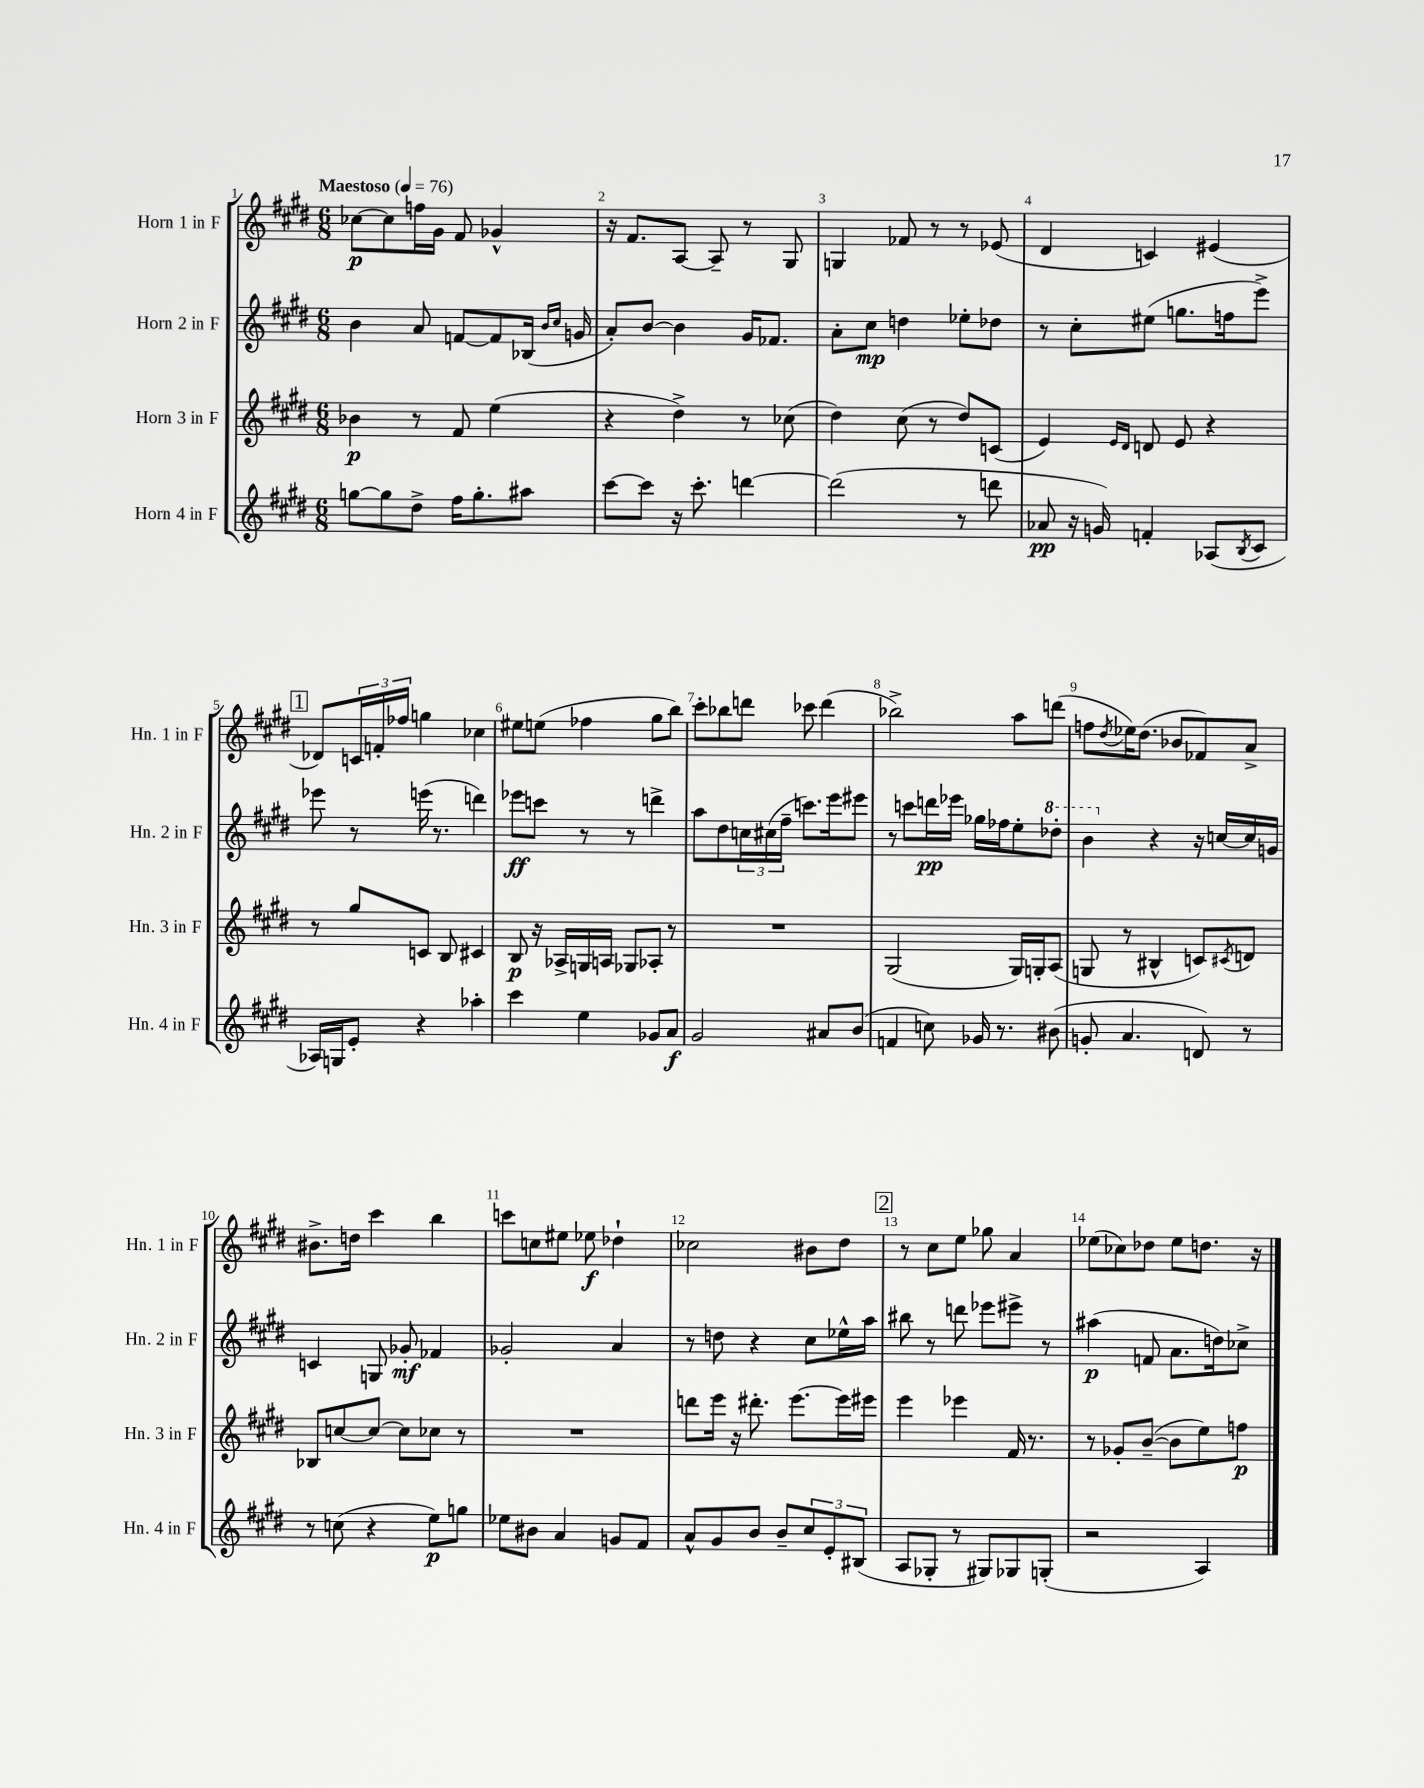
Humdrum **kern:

**kern	**dynam	**kern	**dynam	**kern	**dynam	**kern	**dynam
*part4	*part4	*part3	*part3	*part2	*part2	*part1	*part1
*staff4	*staff4	*staff3	*staff3	*staff2	*staff2	*staff1	*staff1
*I"Horn 4 in F	*	*I"Horn 3 in F	*	*I"Horn 2 in F	*	*I"Horn 1 in F	*
*I'Hn. 4 in F	*	*I'Hn. 3 in F	*	*I'Hn. 2 in F	*	*I'Hn. 1 in F	*
*clefG2	*	*clefG2	*	*clefG2	*	*clefG2	*
*k[f#c#g#d#]	*	*k[f#c#g#d#]	*	*k[f#c#g#d#]	*	*k[f#c#g#d#]	*
*M6/8	*	*M6/8	*	*M6/8	*	*M6/8	*
*MM76	*	*MM76	*	*MM76	*	*MM76	*
=1	=1	=1	=1	=1	=1	=1	=1
!	!	!	!	!	!	!LO:TX:a:B:t=Maestoso	!
[8ggn\L	.	4b-X\	p	4b\	.	[8cc-X\L	p
8gg\]	.	.	.	.	.	8cc-\]	.
8dd#^\J	.	8r	.	8a/	.	16ffn\L	.
.	.	.	.	.	.	16g#\JJ	.
16ff#\KL	.	8f#/	.	[8fn/L	.	8f#/	.
8.gg'\	.	.	.	.	.	.	.
.	.	(4ee\	.	8f/]	.	4g-X^^/	.
8aa#X\J	.	.	.	(16B-X/Jk	.	.	.
.	.	.	.	16qqb/LL	.	.	.
.	.	.	.	16qqcc#/JJ	.	.	.
.	.	.	.	16gn/	.	.	.
=2	=2	=2	=2	=2	=2	=2	=2
[8ccc#\L	.	4r	.	8a'/L)	.	16r	.
.	.	.	.	.	.	8.f#/L	.
8ccc#\J]	.	.	.	[8b/J	.	.	.
16r	.	4dd#^\)	.	4b\]	.	[8A/J	.
8.ccc#'\	.	.	.	.	.	.	.
.	.	.	.	.	.	8A~/]	.
[4dddn\	.	8r	.	16g#/KL	.	8r	.
.	.	.	.	8.f-X/J	.	.	.
.	.	(8cc-X\	.	.	.	8G#/	.
=3	=3	=3	=3	=3	=3	=3	=3
(2ddd\]	.	4dd#\)	.	8a'\L	.	4Gn/	.
.	.	.	.	8cc#\J	mp	.	.
.	.	(8cc#\	.	4ddn\	.	8f-X/	.
.	.	8r	.	.	.	8r	.
8r	.	8dd#/L)	.	8ee-X'\L	.	8r	.
8dddn\	.	(8cn/J	.	8dd-X\J	.	(8e-X/	.
=4	=4	=4	=4	=4	=4	=4	=4
8a-X/	pp	4e/)	.	8r	.	4d#/	.
16r	.	.	.	8cc#'\L	.	.	.
16gn/)	.	.	.	.	.	.	.
.	.	16qqe/LL	.	.	.	.	.
.	.	16qqd#/JJ	.	.	.	.	.
4fn'/	.	8dn/	.	(8ee#X\J	.	4cn/)	.
.	.	8e/	.	8.ggn\L	.	.	.
(8A-X/L	.	4r	.	.	.	(4e#X/	.
.	.	.	.	16ffn\k	.	.	.
8qB/	.	.	.	.	.	.	.
8c#/J	.	.	.	8eee^\J)	.	.	.
!!LO:LB:g=z
!!LO:REH:place=s1:t=1
=5	=5	=5	=5	=5	=5	=5	=5
16A-X/LL)	.	8r	.	8eee-X\	.	8d-X/L)	.
16Gn/J	.	.	.	.	.	.	.
8e'/J	.	8gg#/L	.	8r	.	24cn/L	.
.	.	.	.	.	.	24fn'/	.
.	.	.	.	.	.	24ff-X/JJ	.
4r	.	8cn/J	.	(16eeen\	.	4ggn\	.
.	.	.	.	8.r	.	.	.
.	.	8B/	.	.	.	.	.
4aa-X'\	.	4c#X/	.	4dddn\)	.	4cc-X\	.
=6	=6	=6	=6	=6	=6	=6	=6
4ccc#\	.	8B/	p	8eee-X\L	ff	8ee#X\L	.
.	.	16r	.	8cccn\J	.	(8een\J	.
.	.	16A-X^/LL	.	.	.	.	.
4ee\	.	16Gn/	.	8r	.	4ff-X\	.
.	.	16An/JJ	.	.	.	.	.
.	.	8G-X/L	.	8r	.	.	.
8g-X/L	.	8A-X'/J	.	4dddn^\	.	8gg#\L	.
8a/J	f	8r	.	.	.	8bb\J)	.
=7	=7	=7	=7	=7	=7	=7	=7
2g#/	.	2.r	.	8aa\L	.	8ccc#'\L	.
.	.	.	.	8dd#\	.	8bb-X\	.
.	.	.	.	24ccn\L	.	8dddn\J	.
.	.	.	.	(24cc#X\	.	.	.
.	.	.	.	24ff#~\JJ	.	.	.
.	.	.	.	8.cccn\L)	.	8ccc-X\	.
8a#X/L	.	.	.	.	.	(4ddd\	.
.	.	.	.	16eee\k	.	.	.
(8b/J	.	.	.	8eee#X\J	.	.	.
=8	=8	=8	=8	=8	=8	=8	=8
4fn/	.	(2G#/	.	8r	.	2bb-X^\)	.
.	.	.	.	8cccn\L	.	.	.
8ccn\)	.	.	.	16dddn\L	pp	.	.
.	.	.	.	16eee-X\JJ	.	.	.
16g-X/	.	.	.	16gg-X\LL	.	.	.
8.r	.	.	.	16ff-X\J	.	.	.
.	.	16G#/LL)	.	8ee'\	.	8aa\L	.
.	.	16Gn'/J	.	.	.	.	.
*	*	*	*	*8va	*	*	*
(8b#X\	.	(8A/J	.	8ddd-X'\J	.	(8dddn\J	.
=9	=9	=9	=9	=9	=9	=9	=9
8gn'/	.	8Gn/	.	4bb\	.	8ffn\L	.
.	.	.	.	.	.	8qdd#/	.
4.a/	.	8r	.	.	.	16ee-X\K)	.
.	.	.	.	.	.	(8.dd#\J	.
*	*	*	*	*X8va	*	*	*
.	.	4B#X^^/	.	4r	.	.	.
.	.	.	.	.	.	8b-X/L	.
8dn/)	.	8cn/L)	.	16r	.	8f-X/)	.
.	.	.	.	[16ccn/LL	.	.	.
.	.	8qc#X/	.	.	.	.	.
8r	.	8dn/J	.	16cc/]	.	8a^/J	.
.	.	.	.	16gn/JJ	.	.	.
!!LO:LB:g=z
=10	=10	=10	=10	=10	=10	=10	=10
8r	.	8B-X/L	.	4cn/	.	8.b#X^\L	.
(8ccn\	.	[8ccn/	.	.	.	.	.
.	.	.	.	.	.	16ddn\Jk	.
4r	.	8cc/J_	.	8Gn/	.	4ccc#\	.
.	.	8cc\L]	.	8g-X'/	mf	.	.
8ee\L)	p	8cc-X\J	.	4f-X/	.	4bb\	.
8ggn\J	.	8r	.	.	.	.	.
=11	=11	=11	=11	=11	=11	=11	=11
8ee-X\L	.	2.r	.	2g-X'/	.	8cccn\L	.
8b#X\J	.	.	.	.	.	8ccn\	.
4a/	.	.	.	.	.	8ee#X\J	.
.	.	.	.	.	.	8ee-X\	f
8gn/L	.	.	.	4a/	.	4dd-X`\	.
8f#/J	.	.	.	.	.	.	.
=12	=12	=12	=12	=12	=12	=12	=12
8a^^/L	.	8dddn\L	.	8r	.	2cc-X\	.
8g#/	.	16eee\Jk	.	8ddn\	.	.	.
.	.	16r	.	.	.	.	.
8b/J	.	8.ddd#X'\	.	4r	.	.	.
8b~/L	.	.	.	.	.	.	.
.	.	[8.eee\L	.	.	.	.	.
12cc#/	.	.	.	8cc#\L	.	8b#X\L	.
12e'/	.	.	.	.	.	.	.
.	.	16eee\L]	.	16ee-X^^\L	.	8dd#\J	.
(12B#X/J	.	.	.	.	.	.	.
.	.	16eee#X\JJ	.	16aa\JJ	.	.	.
!!LO:REH:place=s1:t=2
=13	=13	=13	=13	=13	=13	=13	=13
8A/L	.	4eee\	.	8bb#X\	.	8r	.
8G-X'/J	.	.	.	8r	.	8cc#\L	.
8r	.	4eee-X\	.	8dddn\	.	8ee\J	.
8G#X/L)	.	.	.	8eee-X\L	.	8gg-X\	.
8G-X/	.	16f#/	.	8eee#X^\J	.	4a/	.
.	.	8.r	.	.	.	.	.
(8Gn'/J	.	.	.	8r	.	.	.
=14	=14	=14	=14	=14	=14	=14	=14
2r	.	8r	.	(4aa#X\	p	(8ee-X\L	.
.	.	8g-X'/L	.	.	.	8cc-X\)	.
.	.	([8b~/J	.	8fn/	.	8dd-X\J	.
.	.	8b\L]	.	8.a\L	.	8ee-\L	.
4A/)	.	8ee\)	.	.	.	8.ddn\J	.
.	.	.	.	16ddn\k)	.	.	.
.	.	8ffn\J	p	8cc-X^\J	.	.	.
.	.	.	.	.	.	16r	.
==	==	==	==	==	==	==	==
*-	*-	*-	*-	*-	*-	*-	*-
